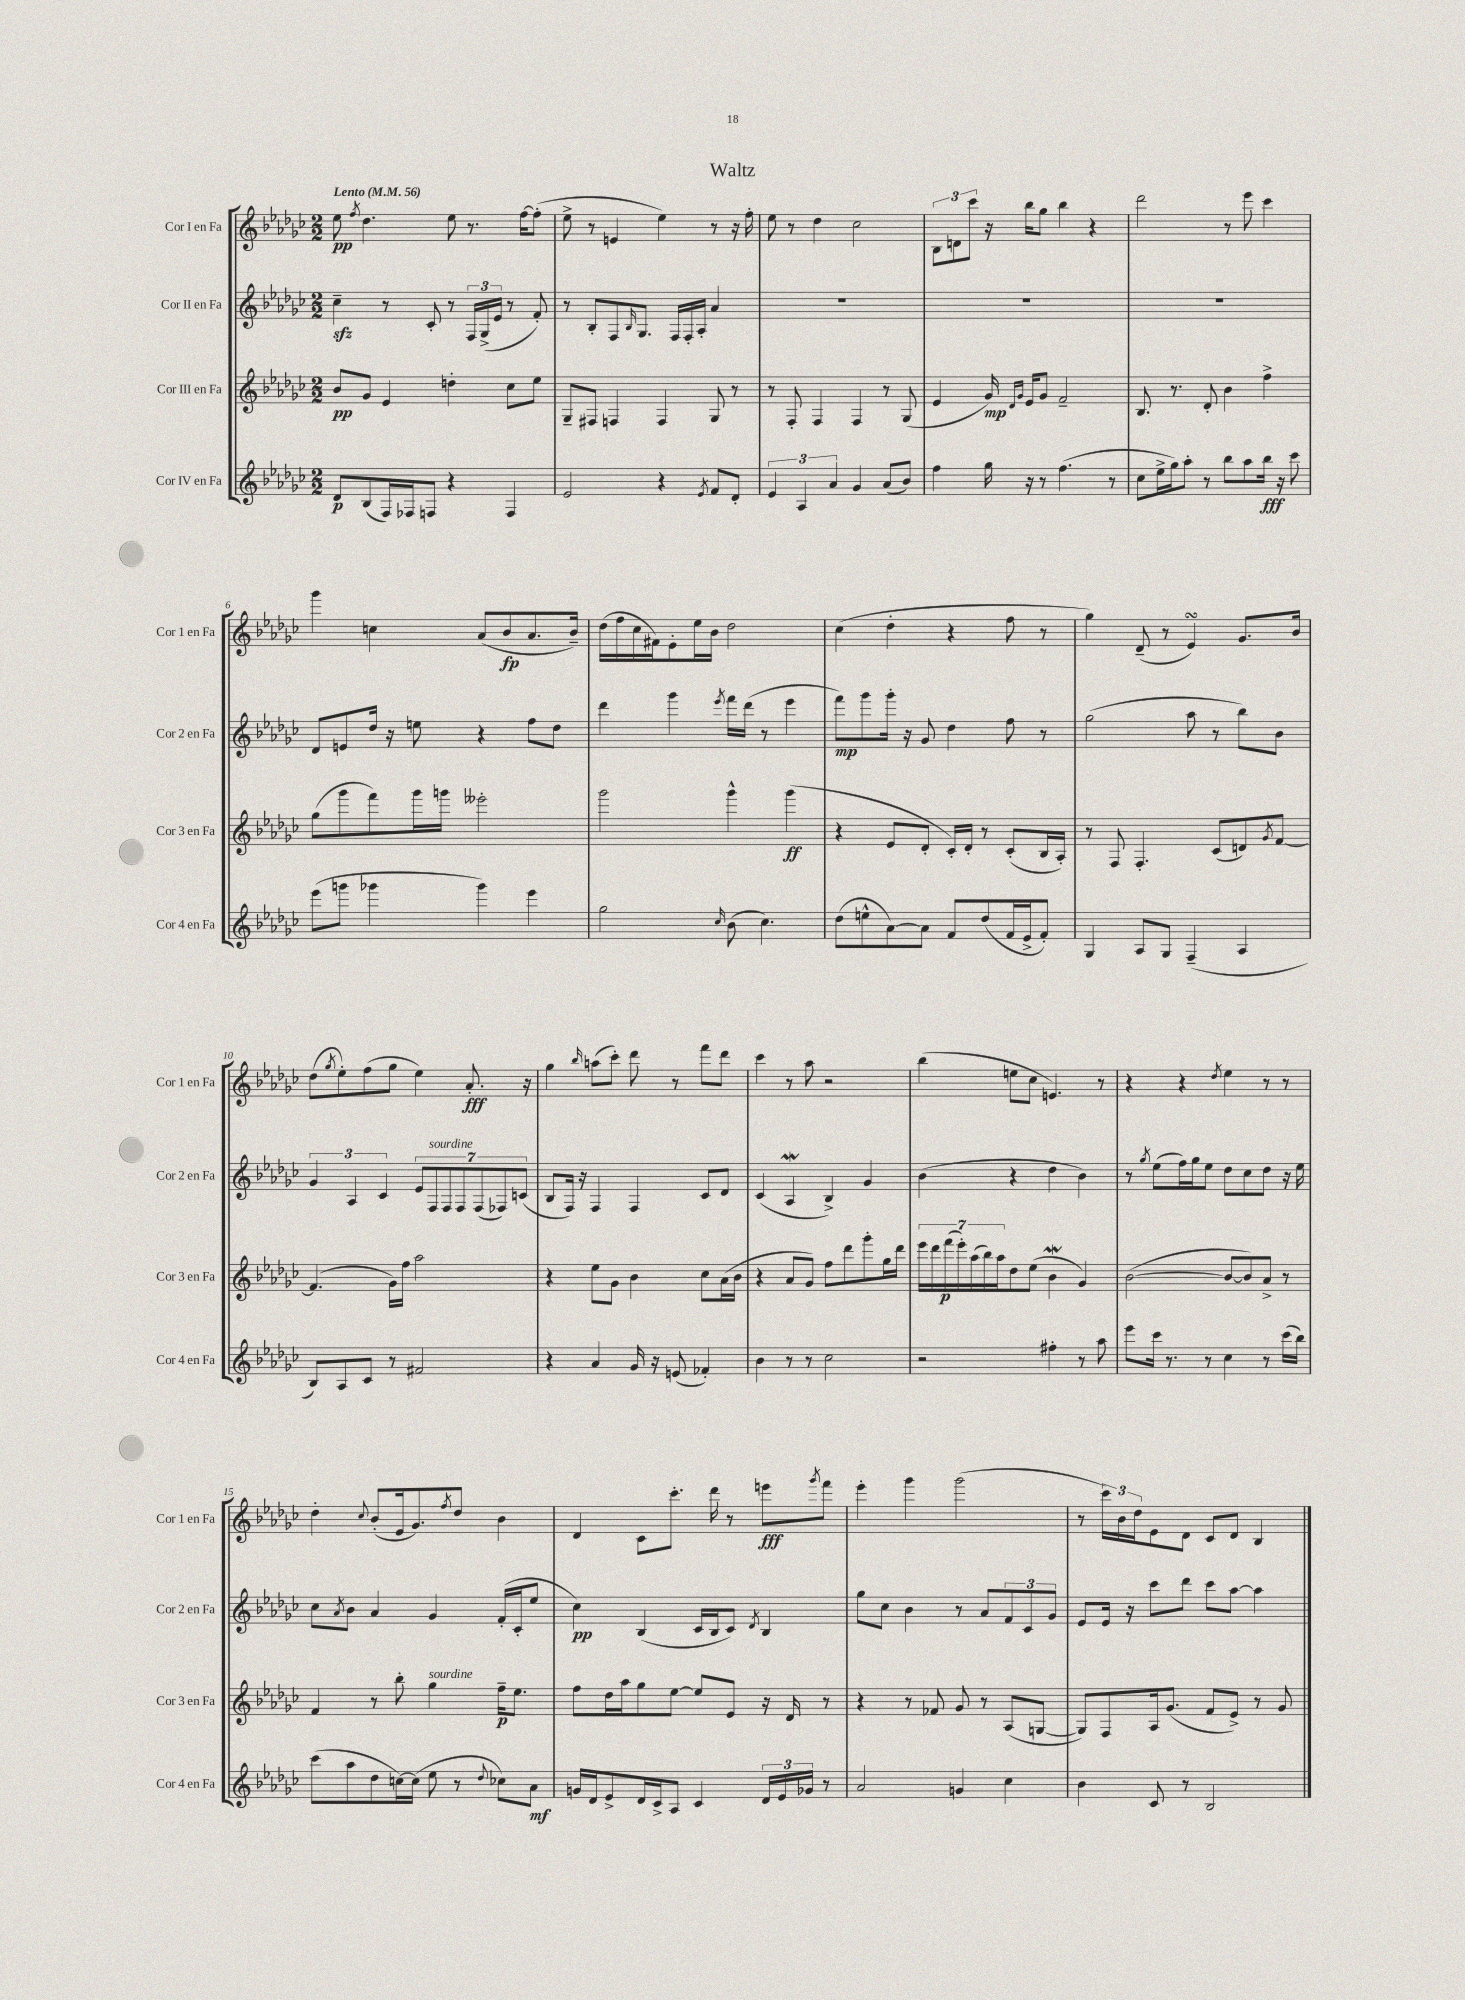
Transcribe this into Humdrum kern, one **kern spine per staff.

**kern	**kern	**kern	**kern
*staff4	*staff3	*staff2	*staff1
*clefG2	*clefG2	*clefG2	*clefG2
*k[b-e-a-d-g-c-]	*k[b-e-a-d-g-c-]	*k[b-e-a-d-g-c-]	*k[b-e-a-d-g-c-]
*M2/2	*M2/2	*M2/2	*M2/2
*MM56	*MM56	*MM56	*MM56
8d-/L	8b-/L	4cc-~\	8ee-\
.	.	.	8qff/
(8B-/	8g-/J	.	4.dd-\
16F/L)	4e-/	8r	.
16F-/J	.	.	.
8F/J	.	8c-'/	.
4r	4dd'\	8r	8ee-\
.	.	24F/LL	8.r
.	.	(24G-^/	.
.	.	24e-/JJ	.
4F/	8cc-\L	8r	.
.	.	.	[16ff\LK
.	8ee-\J	8f'/)	(8ff'\]J
=	=	=	=
2e-/	8G-~/L	8r	8ee-^\
.	8F#/J	8B-'/L	8r
.	4F/	8F/	4e/
.	.	16qqB-/	.
.	.	8.G-/J	.
4r	4F/	.	4ee-\)
.	.	16F/LL	.
.	.	16F'/	.
.	.	16A-'/JJ	.
8qe-/	.	.	.
8f/L	8G-/	4a-/	8r
8d-'/J	8r	.	16r
.	.	.	16ff'\
=	=	=	=
6e-/	8r	1r	8ee-\
.	8F'/	.	8r
6A-/	.	.	.
.	4F/	.	4dd-\
6a-/	.	.	.
4g-/	4F/	.	2cc-\
(8a-/L	8r	.	.
8b-/J)	(8G-/	.	.
=	=	=	=
4ff\	4e-/	1r	12B-\L
.	.	.	12d\
.	.	.	12ccc-\J
16gg-\	16g-/)	.	16r
.	16qqd-/LL	.	.
.	16qqg-/JJ	.	.
16r	16e-/LK	.	16bb-\LK
8r	8g-/J	.	8gg-\J
(4.ff\	2f~/	.	4bb-\
.	.	.	4r
8r	.	.	.
=	=	=	=
8cc-\L	8.B-/	1r	2ddd-\
16ee-^\L	.	.	.
16gg-\J)	8.r	.	.
8aa-'\J	.	.	.
8r	8d-'/	.	.
8bb-\L	4b-\	.	8r
8aa-\	.	.	8eee-\
16bb-\Jk	4ff^\	.	4ccc-\
16r	.	.	.
8ccc-\	.	.	.
=	=	=	=
(8eee-\L	(8gg-\L	8d-/L	4ggg-\
8ggg\J	8ggg-\	8e/	.
4ggg-\	8fff\)	16dd-/Jk	4cc\
.	.	16r	.
.	16ggg-\L	8ee\	.
.	16ggg\JJ	.	.
4ggg-\)	2eee--'\	4r	(8a-/L
.	.	.	8b-/
4eee-\	.	8ff\L	8.a-/
.	.	8dd-\J	.
.	.	.	16b-~/Jk)
=	=	=	=
2gg-\	2ggg-\	4ddd-\	(16dd-\LL
.	.	.	16ff\
.	.	.	16cc-\
.	.	.	16f#\J)
.	.	4ggg-\	8e-'\
.	.	.	16ee-\L
.	.	.	16b-\JJ
16qqcc-/	.	8qeee-/	.
(8b-\	4ggg-^^\	16fff\LL	2dd-\
.	.	(16ddd-\JJ	.
4.cc-\)	.	8r	.
.	(4ggg-\	4eee-\	.
=	=	=	=
(8dd-\L	4r	8fff\L)	(4cc-\
8ee^^\	.	8ggg-\	.
[8a-\)	8e-/L	16ggg-'\Jk	4dd-'\
.	.	16r	.
8a-\]J	8d-'/J	8g-/	.
8f/L	16c-'/LL)	4dd-\	4r
.	16d-'/JJ	.	.
(8dd-/	8r	.	.
16f/L	(8c-'/L	8ff\	8ff\
16e-^/J	.	.	.
8f'/J)	16B-/L	8r	8r
.	16A-'/JJ)	.	.
=	=	=	=
4G-/	8r	(2gg-\	4gg-\)
.	8F/	.	.
8A-/L	4.F'/	.	(8d-~/
8G-/J	.	.	8r
(4F~/	.	8aa-\	4e-/)
.	(8c-/L	8r	.
4A-/	8d/)	8bb-\L)	8.g-/L
.	8qg-/	.	.
.	[8f/J	8b-\J	.
.	.	.	16b-/Jk
=	=	=	=
8B-/L)	(4.f/]	6g-/	(8dd-\L
.	.	.	8qgg-/
8A-/	.	.	8ee-'\)
.	.	6A-/	.
8c-/J	.	.	(8ff\
.	.	6c-/	.
8r	16g-\LL)	.	8gg-\J
.	16ff\JJ	.	.
2f#/	2aa-\	14e-/L	4ee-\)
.	.	14F/	.
.	.	14F/	.
.	.	14F/	.
.	.	.	8.a-'/
.	.	(14F/	.
.	.	14F-/)	.
.	.	(14c/J	.
.	.	.	16r
=	=	=	=
4r	4r	8B-/L	4gg-\
.	.	16F/Jk)	.
.	.	16r	.
.	.	.	16qqbb-/
4a-/	8ee-\L	4F/	(8aa\L
.	8g-\J	.	8ccc-'\J)
16g-/	4b-\	4F/	8ddd-\
16r	.	.	.
(8e/	.	.	8r
4f-'/)	8cc-\L	8c-/L	8fff\L
.	(16a-\L	8d-/J	8ddd-\J
.	16b-\JJ	.	.
=	=	=	=
4b-\	4r	(4c-/	4ccc-\
8r	8a-/L	4A-/	8r
8r	8g-/J)	.	8aa-\
2cc-\	8ff\L	4B-^/)	2r
.	8ddd-\	.	.
.	8ggg-'\	4g-/	.
.	16gg-\L	.	.
.	16ddd-\JJ	.	.
=	=	=	=
2r	28eee-\LL	(4b-\	(4bb-\
.	28ddd-\	.	.
.	(28fff\	.	.
.	28eee-'\)	.	.
.	(28aa-\	.	.
.	28bb-\)	.	.
.	28aa-\J	.	.
.	8dd-\	4r	8ee\L
.	(8ee-\J	.	8cc-\J
4ff#'\	4b-\	4dd-\	4.e/)
8r	4g-/)	4b-\)	.
8aa-\	.	.	8r
=	=	=	=
8eee-\L	([2b-\	8r	4r
.	.	8qgg-/	.
16ccc-\Jk	.	(8ee-\L	.
8.r	.	.	.
.	.	16ff\L)	4r
.	.	16gg-\J	.
8r	.	8ee-\J	.
.	.	.	8qdd-/
4cc-\	8b-/_L	8dd-\L	4ee-\
.	8b-/])	8cc-\	.
8r	8a-^/J	8dd-\J	8r
(16ccc-\LL	8r	16r	8r
16bb-\JJ)	.	16ee-\	.
=	=	=	=
(8ccc-\L	4f/	8cc-\L	4dd-'\
.	.	8qa-/	.
8aa-\	.	8b-\J	.
.	.	.	8qqcc-/
8dd-\	8r	4a-/	(8b-'/L
[16cc\L)	8bb-'\	.	16e-/k
(16cc\]JJ	.	.	8.g-/)
8ee-\	4gg-\	4g-/	.
.	.	.	8qff/
8r	.	.	8dd-/J
8qqdd-/	.	.	.
8cc-\L)	16ff~\LK	(16f'/LL	4b-\
.	8.ee-\J	16c-'/J	.
8a-\J	.	8ee-/J	.
=	=	=	=
16g/LL	8ff\L	4cc-\)	4d-/
16d-/J	.	.	.
8e-^/	16dd-\L	.	.
.	16aa-\J	.	.
16d-/L	8gg-\	(4B-/	8c-\L
16c-^/J	.	.	.
8A-/J	[8ee-\J	.	8.ccc-'\J
4c-/	8ee-/]L	16c-/LL	.
.	.	16B-/J	16ddd-\
.	8e-/J	8c-/J)	8r
.	.	8qd-/	.
24d-/LL	16r	4B-/	8eee\L
24e-/	.	.	.
.	16d-/	.	.
24g-/JJ	.	.	.
.	.	.	8qggg-/
8r	8r	.	8fff\J
=	=	=	=
2a-/	4r	8gg-\L	4eee-'\
.	.	8cc-\J	.
.	8r	4b-\	4ggg-\
.	8f-/	.	.
4g/	8g-/	8r	(2ggg-\
.	8r	8a-/L	.
4cc-\	(8A-/L	12f/	.
.	.	12c-/	.
.	[8G/J	.	.
.	.	12g-/J	.
=	=	=	=
4b-\	8G/]L)	8e-/L	8r
.	8F/	16e-/Jk	24ccc-\LL)
.	.	.	24b-\
.	.	16r	.
.	.	.	24dd-\J
8c-/	16A-/k	8ccc-\L	8e-\
.	(8.g-/J	.	.
8r	.	8ddd-\J	8d-\J
2B-/	8f/L	8ccc-\L	8c-/L
.	8e-^/J)	[8aa-\J	8d-/J
.	8r	4aa-\]	4B-/
.	8g-/	.	.
==	==	==	==
*-	*-	*-	*-
